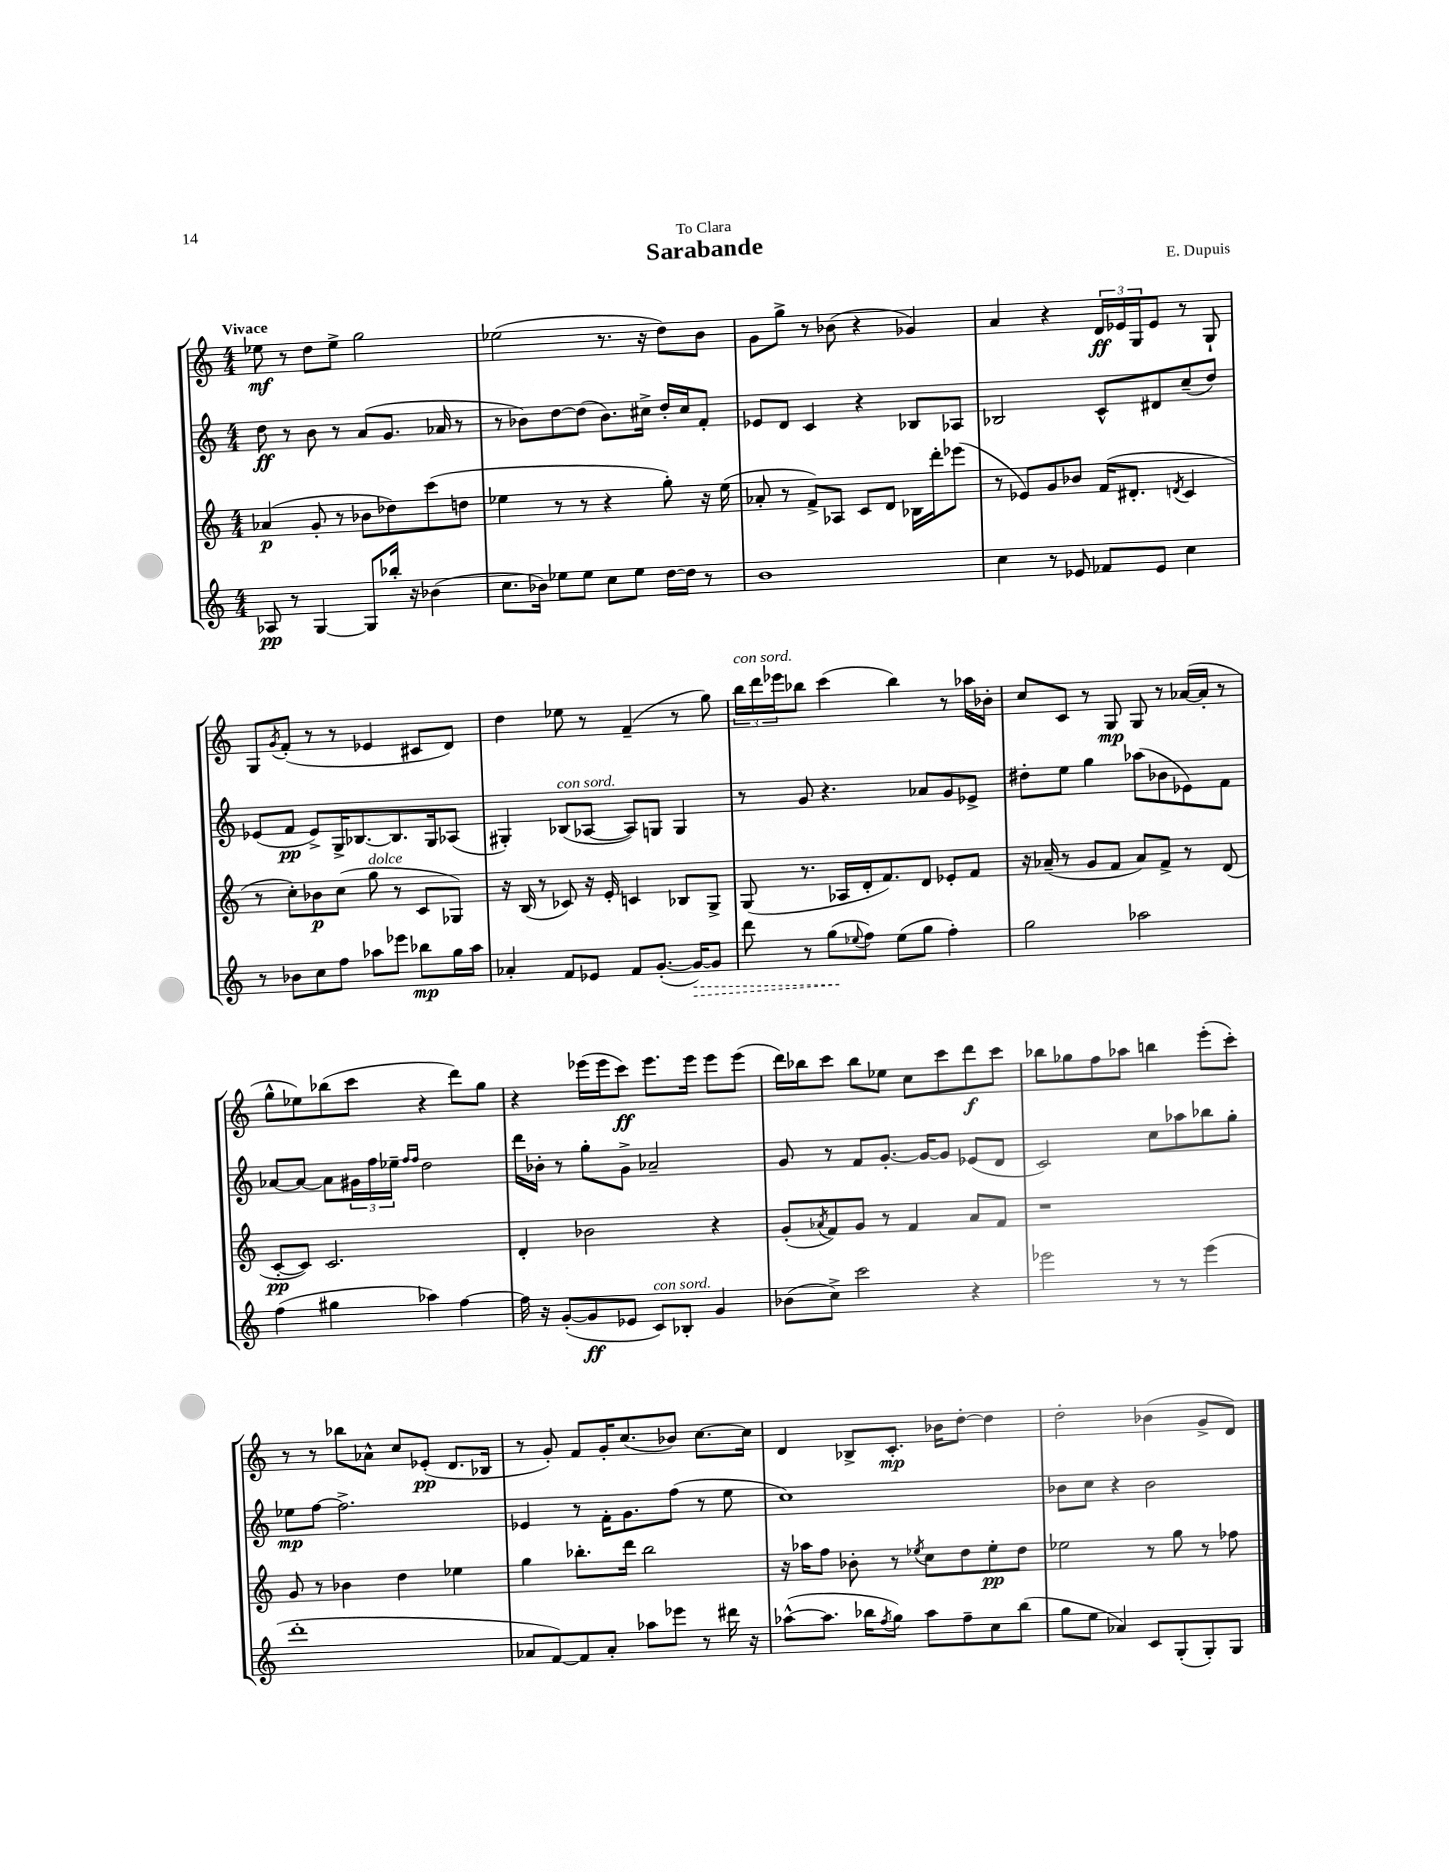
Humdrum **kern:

**kern	**dynam	**kern	**dynam	**kern	**dynam	**kern	**dynam
*part4	*part4	*part3	*part3	*part2	*part2	*part1	*part1
*staff4	*staff4	*staff3	*staff3	*staff2	*staff2	*staff1	*staff1
*clefG2	*	*clefG2	*	*clefG2	*	*clefG2	*
*k[]	*	*k[]	*	*k[]	*	*k[]	*
*M4/4	*	*M4/4	*	*M4/4	*	*M4/4	*
=1	=1	=1	=1	=1	=1	=1	=1
!	!	!	!	!	!	!LO:TX:a:B:t=Vivace	!
8A-X/	pp	(4a-X/	p	8dd\	ff	8ee-X\	mf
8r	.	.	.	8r	.	8r	.
[4G/	.	8g'/	.	8b\	.	8dd\L	.
.	.	8r	.	8r	.	8ee-^\J	.
8G/L]	.	8b-X\L	.	(8a/L	.	2gg\	.
16bb-X'/Jk	.	8dd-X\)	.	8.g/J	.	.	.
16r	.	.	.	.	.	.	.
(4b-X\	.	(8ccc\	.	.	.	.	.
.	.	.	.	16a-X/	.	.	.
.	.	8ddn\J	.	8r	.	.	.
=2	=2	=2	=2	=2	=2	=2	=2
8.cc\L	.	4ee-X\	.	8r	.	(2ee-X\	.
.	.	.	.	8b-X\L)	.	.	.
16b-X\Jk)	.	.	.	.	.	.	.
8ee-X\L	.	8r	.	[8dd\	.	.	.
8ee-\J	.	8r	.	(8dd\J]	.	.	.
8cc\L	.	4r	.	8.b-\L)	.	8.r	.
8ee-\J	.	.	.	.	.	.	.
.	.	.	.	16cc#X^\Jk	.	16r	.
[16dd\LL	.	8gg'\)	.	16dd'/LL	.	8dd\L)	.
16dd\JJ]	.	.	.	16cc#/J	.	.	.
8r	.	16r	.	8f'/J	.	8b\J	.
.	.	(16ee-\	.	.	.	.	.
=3	=3	=3	=3	=3	=3	=3	=3
1b	.	8a-X'/	.	8e-X/L	.	8g\L	.
.	.	8r	.	8d/J	.	8gg^\J	.
.	.	8f^/L)	.	4c/	.	8r	.
.	.	8A-X/J	.	.	.	(8b-X\	.
.	.	8c/L	.	4r	.	4r	.
.	.	8d/J	.	.	.	.	.
.	.	16B-X\LL	.	8B-X/L	.	4g-X/)	.
.	.	16ddd'\J	.	.	.	.	.
.	.	(8eee-X\J	.	8A-X/J	.	.	.
=4	=4	=4	=4	=4	=4	=4	=4
4cc\	.	8r	.	2B-X/	.	4a/	.
.	.	8e-X/L)	.	.	.	.	.
8r	.	8g/	.	.	.	4r	.
8e-X/	.	8b-X/J	.	.	.	.	.
8f-X/L	.	(16f/KL	.	8c^^/L	.	24d/LL	ff
.	.	.	.	.	.	24e-X/	.
.	.	8.d#X'/J	.	.	.	.	.
.	.	.	.	.	.	24G/J	.
8e-/J	.	.	.	8d#X/	.	8e-/J	.
.	.	8qdn/	.	.	.	.	.
4cc\	.	4c/	.	(8cc~/	.	8r	.
.	.	.	.	8dd/J)	.	8G`/	.
!!LO:LB:g=z
=5	=5	=5	=5	=5	=5	=5	=5
8r	.	8r	.	(8e-X/L	.	8G/L	.
.	.	.	.	.	.	8qg/	.
8b-X\L	.	8cc'\L)	.	8f/J	pp	(8f'/J	.
8cc\	.	8b-X\	p	8e-^/L)	.	8r	.
8ff\J	.	(8cc\J	.	16G^/K	.	8r	.
.	.	.	.	[8.B-X/	.	.	.
!	!	!LO:TX:a:i:t=dolce	!	!	!	!	!
8aa-X\L	.	8gg\	.	.	.	4e-X/	.
8eee-X\J	.	8r	.	8.B-/]	.	.	.
8bb-X\L	mp	8c/L	.	.	.	8c#X/L	.
.	.	.	.	16G/k	.	.	.
16gg\L	.	8G-X/J)	.	(8A-X/J	.	8d/J)	.
16aa-\JJ	.	.	.	.	.	.	.
=6	=6	=6	=6	=6	=6	=6	=6
4a-X'/	.	16r	.	4G#X'/)	.	4dd\	.
.	.	(16B/	.	.	.	.	.
.	.	8r	.	.	.	.	.
!	!	!	!	!LO:TX:a:i:t=con sord.	!	!	!
8f/L	.	8c-X/)	.	(8B-X/L	.	8ee-X\	.
8e-X/J	.	16r	.	[8A-X/J	.	8r	.
.	.	16e'/	.	.	.	.	.
8f/L	.	4cn/	.	8A-/L])	.	(4f~/	.
([8.g'/J	.	.	.	8Gn/J	.	.	.
.	.	8B-X/L	.	4G/	.	8r	.
!	!LO:HP:b	!	!	!	!	!	!
16g/KL_)	>	.	.	.	.	.	.
8g/J]	.	8G^/J	.	.	.	8gg\)	.
=7	=7	=7	=7	=7	=7	=7	=7
!	!	!	!	!	!	!LO:TX:a:i:t=con sord.	!
8ddd\	.	(8G/	.	8r	.	24bb\LL	.
.	.	.	.	.	.	24ddd\	.
.	.	.	.	.	.	24eee-X\J	.
8r	.	8.r	.	8g/	.	8bb-X\J	.
(8gg\L	.	.	.	4.r	.	(4ccc\	.
.	.	16A-X/LL	.	.	.	.	.
8qqee-X/	.	.	.	.	.	.	.
8ff\J)	]	16d'/J	.	.	.	.	.
.	.	8.f/)	.	.	.	.	.
(8ee-\L	.	.	.	.	.	4bb-\)	.
8gg\J	.	8d/J	.	8a-X/L	.	.	.
4ff'\)	.	8e-X'/L	.	8g/	.	8r	.
.	.	8f/J	.	8e-X^/J	.	16aa-X\LL	.
.	.	.	.	.	.	16b-X'\JJ	.
=8	=8	=8	=8	=8	=8	=8	=8
2gg\	.	16r	.	8dd#X'\L	.	8cc/L	.
.	.	(16a-X~/	.	.	.	.	.
.	.	8r	.	8ee\J	.	8c/J	.
.	.	8g/L	.	4gg\	.	8r	.
.	.	8f/J	.	.	.	8G/	mp
2aa-X\	.	8a-/L)	.	(8aa-X\L	.	8G/	.
.	.	8f^/J	.	8b-X\	.	8r	.
.	.	8r	.	8e-X\)	.	([16a-X/LL	.
.	.	.	.	.	.	16a-'/JJ]	.
.	.	(8d/	.	8f\J	.	8r	.
!!LO:LB:g=z
=9	=9	=9	=9	=9	=9	=9	=9
(4ff\	.	[8c'/L	pp	[8a-X/L	.	8gg^^\L	.
.	.	8c/J])	.	8a-/J_	.	8ee-X\)	.
4gg#X\	.	2.c/	.	8a-\L]	.	(8bb-X\	.
.	.	.	.	24g#X\L	.	8ccc\J	.
.	.	.	.	24ff\	.	.	.
.	.	.	.	24ee-X~\JJ	.	.	.
.	.	.	.	16qqff/LL	.	.	.
.	.	.	.	16qqff/JJ	.	.	.
4aa-X\)	.	.	.	2dd\	.	4r	.
[4ff\	.	.	.	.	.	8ddd\L)	.
.	.	.	.	.	.	8gg\J	.
=10	=10	=10	=10	=10	=10	=10	=10
16ff\]	.	4d'/	.	16ddd\LL	.	4r	.
16r	.	.	.	16b-X'\JJ	.	.	.
([8g'/L	.	.	.	8r	.	.	.
8g/]	ff	2b-X\	.	8gg'\L	.	(16eee-X\LL	.
.	.	.	.	.	.	16eee-\J	.
8e-X/J	.	.	.	8g^\J	.	8ccc\J)	ff
!LO:TX:a:i:t=con sord.	!	!	!	!	!	!	!
8c/L)	.	.	.	2a-X~/	.	8.eee-\L	.
8B-X'/J	.	.	.	.	.	.	.
.	.	.	.	.	.	16eee-\Jk	.
4g/	.	4r	.	.	.	8eee-\L	.
.	.	.	.	.	.	(8eee-\J	.
=11	=11	=11	=11	=11	=11	=11	=11
(8b-X\L	.	(8g'/L	.	8g/	.	16ddd\LL)	.
.	.	.	.	.	.	16bb-X\J	.
.	.	8qa-X/	.	.	.	.	.
8cc^\J)	.	8f/)	.	8r	.	8ccc\J	.
2ccc\	.	8g/J	.	8f/L	.	8bb-\L	.
.	.	8r	.	[8.g'/J	.	8ee-X\J	.
.	.	4f/	.	.	.	8cc\L	.
.	.	.	.	16g/KL_	.	.	.
.	.	.	.	8g/J]	.	8ccc\	.
4r	.	8a-/L	.	(8e-X/L	.	8ddd\	f
.	.	8f/J	.	8d/J	.	8ccc\J	.
=12	=12	=12	=12	=12	=12	=12	=12
2eee-X\	.	1r	.	2c/)	.	8bb-X\L	.
.	.	.	.	.	.	8gg-X\	.
.	.	.	.	.	.	8ff\	.
.	.	.	.	.	.	8aa-X\J	.
8r	.	.	.	8cc\L	.	4bbn\	.
8r	.	.	.	8aa-X\	.	.	.
(4eee-\	.	.	.	8bb-X\	.	(8eee'\L	.
.	.	.	.	8gg'\J	.	8ccc'\J)	.
!!LO:LB:g=z
=13	=13	=13	=13	=13	=13	=13	=13
1ddd'	.	8g/	.	8ee-X\L	mp	8r	.
.	.	8r	.	[8ff\J	.	8r	.
.	.	4b-X\	.	2.ff^\]	.	8bb-X\L	.
.	.	.	.	.	.	8a-X^^\J	.
.	.	4dd\	.	.	.	8cc/L	.
.	.	.	.	.	.	(8e-X'/J	pp
.	.	4ee-X\	.	.	.	8.d/L	.
.	.	.	.	.	.	16B-X/Jk	.
=14	=14	=14	=14	=14	=14	=14	=14
8a-X/L	.	4gg\	.	4e-X/	.	8r	.
[8f/)	.	.	.	.	.	8g'/)	.
8f/]	.	8.bb-X'\L	.	8r	.	8f/L	.
8a-'/J	.	.	.	16f'\KL	.	16g'/K	.
.	.	16ddd\Jk	.	8.g\	.	(8.cc/	.
8aa-X\L	.	2bb-\	.	.	.	.	.
8eee-X\J	.	.	.	(8ff\J	.	8b-X/J)	.
8r	.	.	.	8r	.	[8.cc\L	.
16ddd#X\	.	.	.	8ee\	.	.	.
16r	.	.	.	.	.	16cc\Jk]	.
=15	=15	=15	=15	=15	=15	=15	=15
([8aa-X^^\L	.	16r	.	1cc)	.	4d/	.
.	.	16aa-X\KL	.	.	.	.	.
8.aa-\J]	.	8ff\J	.	.	.	.	.
.	.	8b-X'\	.	.	.	8B-X^/L	.
16bb-X\KL	.	.	.	.	.	.	.
8qff/	.	.	.	.	.	.	.
8gg\J)	.	8r	.	.	.	8.c'/J	mp
.	.	8qee-X/	.	.	.	.	.
8aa-\L	.	8cc\L	.	.	.	.	.
.	.	.	.	.	.	16b-X\KL	.
8ff~\	.	8dd\	.	.	.	[8dd'\J	.
8cc\	.	8ee-'\	pp	.	.	4dd\]	.
(8bb-\J	.	8dd\J	.	.	.	.	.
=16	=16	=16	=16	=16	=16	=16	=16
8gg\L	.	2ee-X\	.	8b-X\L	.	2dd'\	.
8ee\J	.	.	.	8cc\J	.	.	.
4a-X/)	.	.	.	4r	.	.	.
8c/L	.	8r	.	2b-\	.	(4b-X\	.
(8G'/	.	8gg\	.	.	.	.	.
8G'/)	.	8r	.	.	.	8g^/L	.
8G/J	.	8ff-X\	.	.	.	8d/J)	.
==	==	==	==	==	==	==	==
*-	*-	*-	*-	*-	*-	*-	*-
